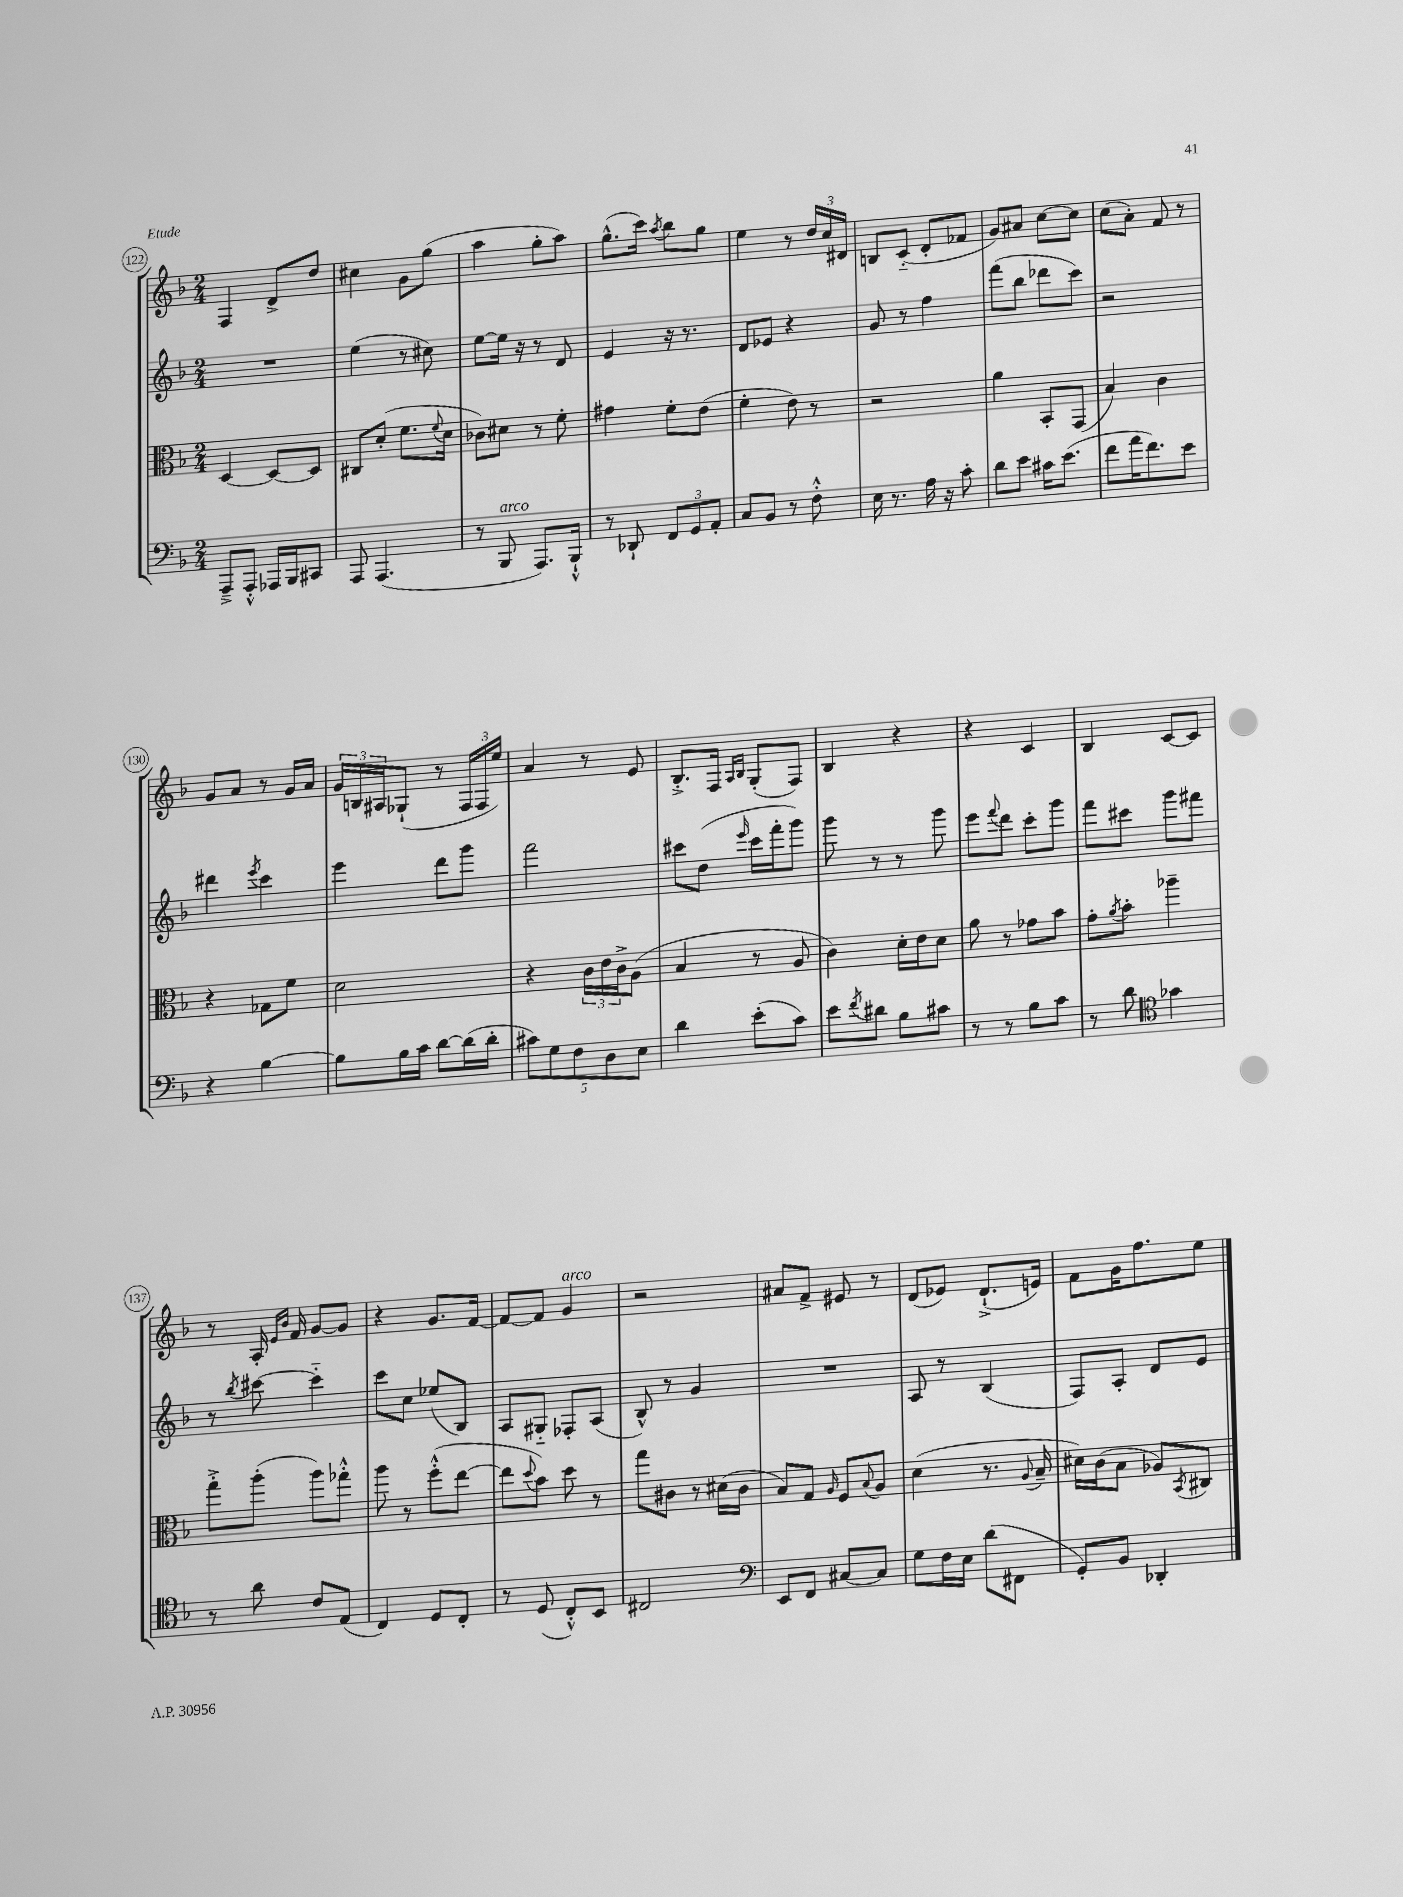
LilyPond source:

<<
\new StaffGroup <<
\new Staff = "s0" {
    \clef treble \key f \major \numericTimeSignature \time 2/4
    f4 d'8-> d''8 |
    cis''4 g'8 g''8( |
    a''4 g''8-. a''8) |
    g''8.-^( c'''16) \acciaccatura { a''8 } bes''8 g''8 |
    e''4 r8 \tuplet 3/2 { d''16 c''16 dis'16 } |
    b8 c'8-_( d'8-. fes'8 |
    g'8) ais'8 c''8~ c''8 |
    c''8( a'8-.) f'8 r8 |
    g'8 a'8 r8 g'16 a'16 |
    \tuplet 3/2 { g'16 b16 ais16 } ges8-!( r8 \tuplet 3/2 { f16 f16 e''16) } |
    a'4 r8 e'8 |
    bes8.-.-> f16 \grace { a16 bes16 } g8-.( f8) |
    bes4 r4 |
    r4 c'4 |
    bes4 c'8~ c'8 |
    r8 a16-. \grace { e'16 bes'16 } f'16 g'8~ g'8 |
    r4 g'8. f'16~ |
    f'8~ f'8 g'4^\markup { \italic "arco" } |
    r2 |
    ais'8 f'8-> eis'8 r8 |
    d'8( ees'8) d'8.-!->( e'16) |
    f'8 g'16 f''8. e''8 \bar "|." |
}
\new Staff = "s1" {
    \clef treble \key f \major \numericTimeSignature \time 2/4
    R2 |
    e''4( r8 cis''8) |
    e''8~ e''16 r16 r8 d'8 |
    e'4 r16 r8. |
    d'8 ees'8 r4 |
    g'8 r8 f''4 |
    f'''8( bes''8 des'''8 c'''8) |
    r2 |
    dis'''4 \acciaccatura { e'''8 } c'''4 |
    e'''4 d'''8 g'''8 |
    f'''2 |
    cis'''8 d''8( \grace { e'''16 } cis'''16 f'''16-. g'''8) |
    g'''8 r8 r8 g'''8 |
    e'''8 \appoggiatura { f'''8 } d'''8 c'''8-. g'''8 |
    f'''8 cis'''8 g'''8 fis'''8 |
    r8 \acciaccatura { bes''8 } cis'''8~ cis'''4-_ |
    c'''8 c''8 ees''8( bes8) |
    a8 gis8-_ fes8-. a8( |
    bes8-^) r8 g'4 |
    R2 |
    a8 r8 bes4( |
    f8) a8-. d'8 e'8 \bar "|." |
}
\new Staff = "s2" {
    \clef alto \key f \major \numericTimeSignature \time 2/4
    d4~ d8~ d8 |
    cis8 d'8-.( f'8. \appoggiatura { f'8 } d'16 |
    ces'8) dis'8 r8 f'8-. |
    gis'4 f'8-. e'8( |
    f'4-. e'8) r8 |
    r2 |
    a'4 bes,8-. g,8( |
    bes4) c'4 |
    r4 ges8 f'8 |
    d'2 |
    r4 \tuplet 3/2 { c'16 e'16 c'16-> } a8( |
    bes4 r8 a8 |
    c'4) d'16-. e'16 d'8 |
    a'8 r8 ges'8 bes'8 |
    g'8-. \acciaccatura { a'8 } bes'8-. aes''4-- |
    g''8-.-> a''8-.( a''8) ges''8-.-^ |
    a''8 r8 f''8-.-^( e''8~ |
    e''8 \appoggiatura { d''8 } bes'8) d''8 r8 |
    g''8 cis'8 r8 dis'16( cis'16 |
    bes8) g8 \grace { a16 } f8 \appoggiatura { bes8 } a8 |
    d'4( r8. \appoggiatura { a8 } bes16-- |
    dis'16) c'16( bes8 aes8) \acciaccatura { bes,8 } cis8 \bar "|." |
}
\new Staff = "s3" {
    \clef bass \key f \major \numericTimeSignature \time 2/4
    a,,8---> a,,8-.-^ aes,,16 bes,,16 cis,8 |
    a,,8 a,,4.( |
    r8 bes,,8^\markup { \italic "arco" } a,,8.) bes,,16-!-^ |
    r8 des,8-! \tuplet 3/2 { f,8 g,8 a,8-. } |
    c8 bes,8 r8 f8-.-^ |
    e16 r8. a16 r16 c'8-. |
    d'8 e'8 cis'16 e'8.( |
    f'8 a'16 f'8.) e'8 |
    r4 bes4~ |
    bes8 bes16 c'16 d'8~ d'16( d'16-. |
    \tuplet 5/4 { cis'8) g8 f8 d8 e8 } |
    d'4 e'8-.( c'8) |
    e'8 \acciaccatura { f'8 } dis'8 bes8 cis'8 |
    r8 r8 bes8 c'8 |
    r8 d'8 \clef tenor ges'4 |
    r8 a'8 c'8 e8( |
    c4) d8 c8-. |
    r8 d8( c8-.-^) bes,8 |
    cis2 |
    \clef bass e,8 f,8 cis8~ cis8 |
    g8 f16 e16 d'8( fis,8 |
    g,8-.) bes,8 des,4-. \bar "|." |
}
>>
>>
\layout { \context { \Score currentBarNumber = #122 \override BarNumber.stencil = #(make-stencil-circler 0.1 0.3 ly:text-interface::print) } }
